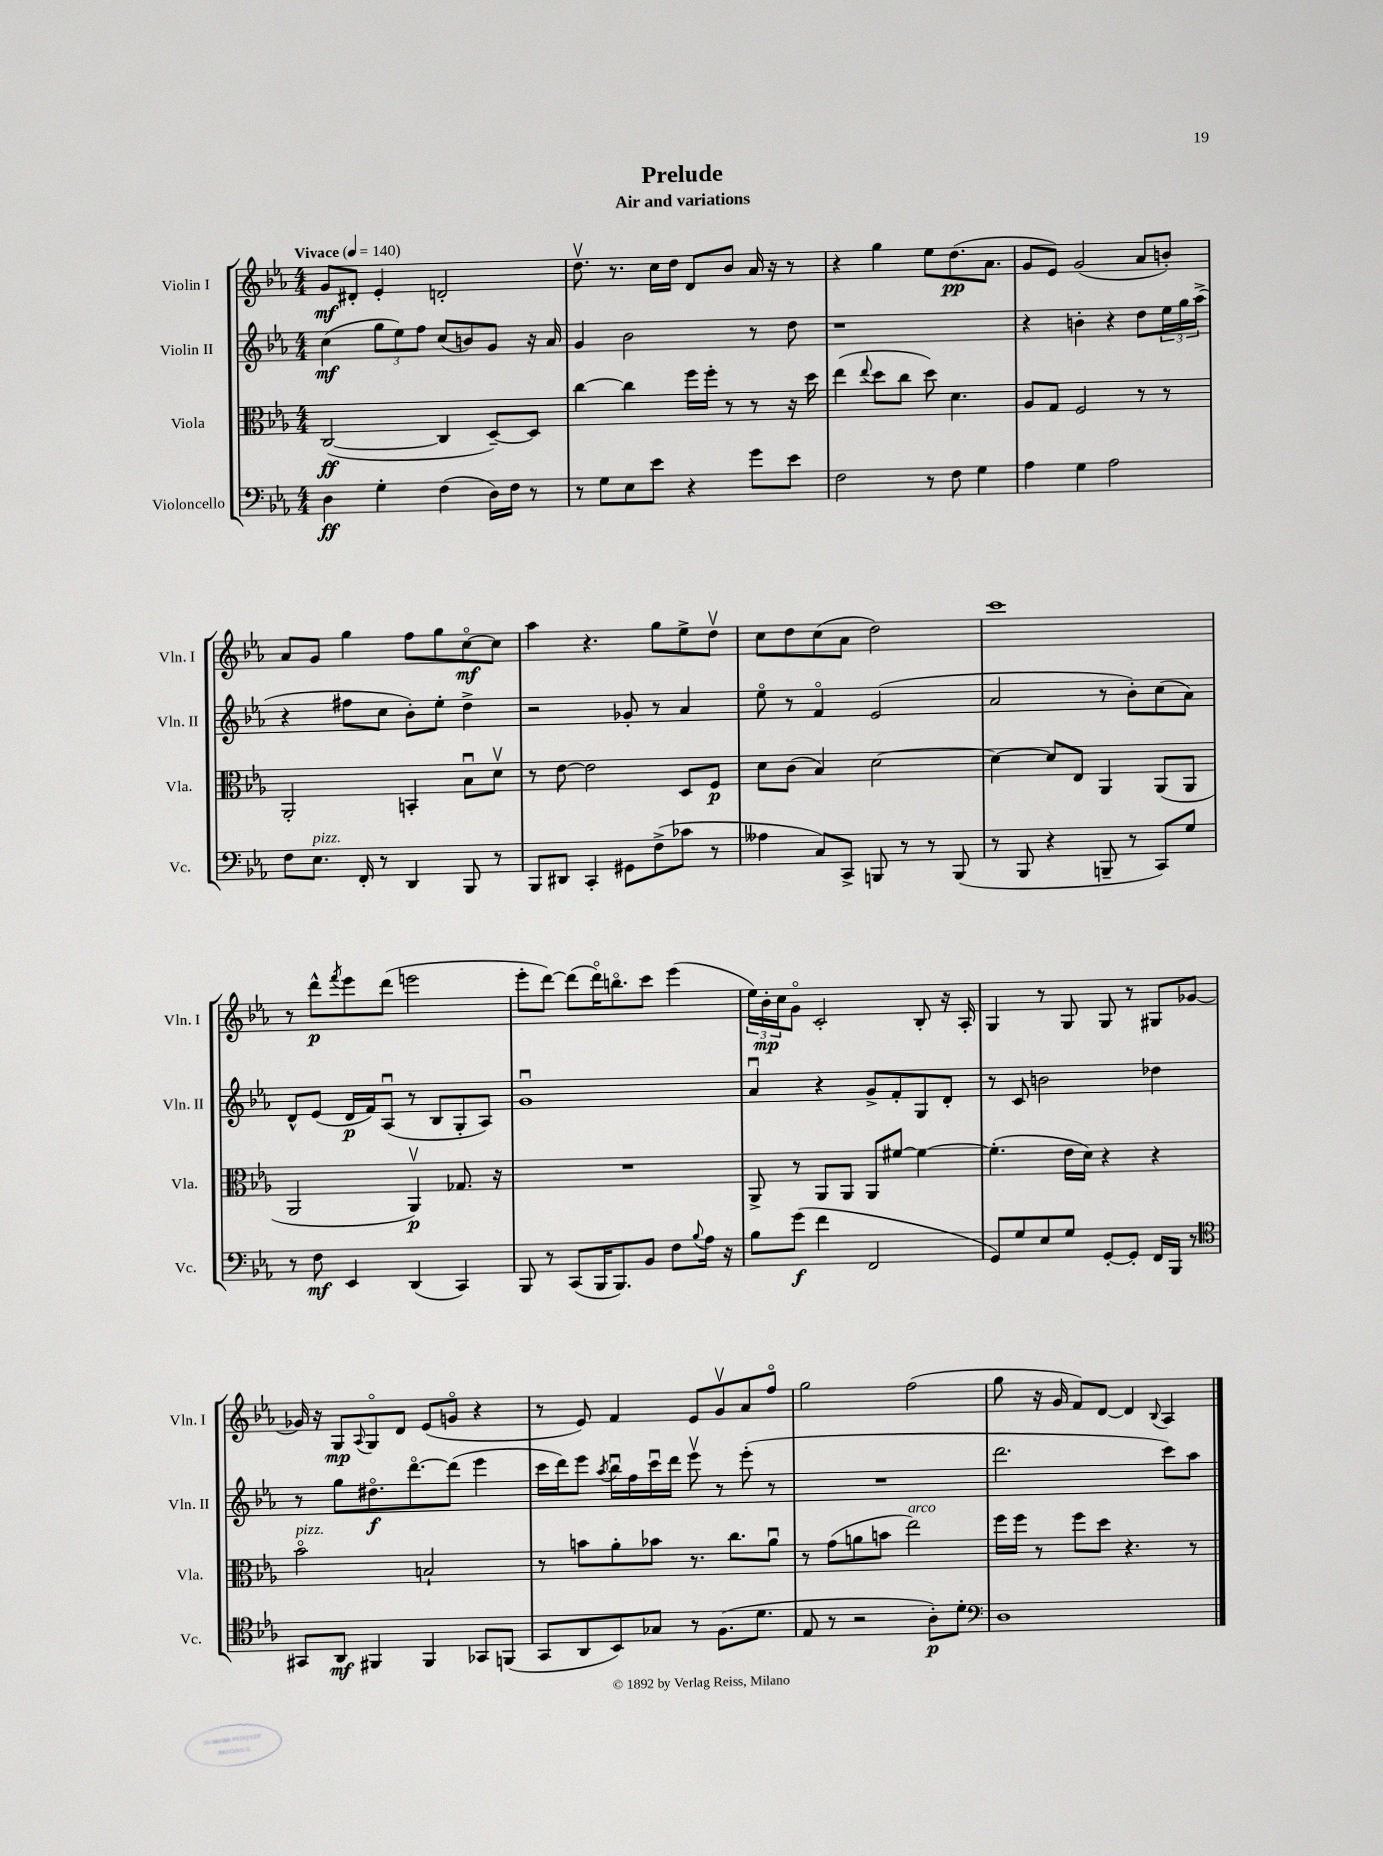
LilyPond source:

\header { title = "Prelude" subtitle = "Air and variations" }
<<
\new StaffGroup <<
\new Staff = "s0" \with { instrumentName = "Violin I" shortInstrumentName = "Vln. I" } {
    \clef treble \key ees \major \numericTimeSignature \time 4/4 \tempo "Vivace" 4 = 140
    g'8\mf dis'8-. ees'4-. d'2-. |
    d''8.\upbow r8. c''16 d''16 d'8 bes'8 aes'16 r16 r8 |
    r4 g''4 ees''8 d''8.\pp( aes'8. |
    g'8 ees'8) g'2( aes'8 b'8-.) |
    aes'8 g'8 g''4 f''8 g''8 c''8~\flageolet\mf c''8 |
    aes''4 r4. g''8 ees''8-> d''8\upbow |
    c''8 d''8 c''8( aes'8 d''2) |
    c'''1 |
    r8 d'''8-^\p \acciaccatura { f'''8 } ees'''8 d'''8( e'''2 |
    ees'''8-. d'''8~) d'''8( d'''16\flageolet) b''8.\flageolet c'''8 ees'''4( |
    \tuplet 3/2 { ees''16) bes'16-.\mp c''16 } g'8\flageolet c'2-. bes8-. r16 aes16-. |
    g4 r8 g8 g8 r8 gis8 ges'8~ |
    ges'16 r16 g8\mp \appoggiatura { aes8 } g8\flageolet d'8 ees'8( g'8\flageolet r4 |
    r8 ees'8) f'4 ees'8 g'8\upbow aes'8 f''8\flageolet |
    g''2 f''2( |
    g''8 r16 g'16 f'8) d'8~ d'4 \appoggiatura { bes8 } aes4 \bar "|." |
}
\new Staff = "s1" \with { instrumentName = "Violin II" shortInstrumentName = "Vln. II" } {
    \clef treble \key ees \major \numericTimeSignature \time 4/4
    c''4\mf( \tuplet 3/2 { g''8 ees''8) f''8 } c''8( b'8) g'8 r16 aes'16 |
    g'4 bes'2 r8 d''8 |
    r1 |
    r4 b'4-. r4 d''8 \tuplet 3/2 { ees''16 g''16 aes''16->( } |
    r4 fis''8 c''8 bes'8-.) ees''8-. d''4-> |
    r2 ges'8-. r8 aes'4 |
    ees''8\flageolet r8 f'4\flageolet ees'2( |
    aes'2 r8 bes'8-.) c''8( aes'8) |
    d'8-^ ees'8( d'16\p f'16) aes8\downbow( r8 bes8 g8-. aes8) |
    g'1\downbow |
    aes'4\downbow r4 g'8-> f'8-. g8 d'8-. |
    r8 c'8 b'2 des''4 |
    r8 g''8 dis''8.\flageolet\f d'''8.~\flageolet d'''8( ees'''4 |
    c'''16 d'''16) ees'''8 \acciaccatura { aes''8 } bes''16\downbow f''16 c'''16\downbow d'''16 ees'''8\upbow r8 ees'''8-.( r8 |
    R1 |
    d'''2. c'''8) aes''8 \bar "|." |
}
\new Staff = "s2" \with { instrumentName = "Viola" shortInstrumentName = "Vla." } {
    \clef alto \key ees \major \numericTimeSignature \time 4/4
    c2~\ff( c4 d8~--) d8 |
    c''4~ c''4 f''16 f''16-. r8 r8 r16 d''16 |
    ees''4( \appoggiatura { ees''8 } d''8 c''8 d''8) d'4. |
    aes8 g8 f2 r8 r8 |
    aes,2-. b,4-. bes8\downbow d'8\upbow |
    r8 ees'8~ ees'2 d8 f8\p |
    d'8 c'8( bes4) d'2~ |
    d'4~ d'8 ees8 aes,4 aes,8( aes,8 |
    aes,2 aes,4\upbow\p) ges8. r16 |
    R1 |
    aes,8-> r8 aes,8 aes,8 aes,8 fis'8~ fis'4~ |
    fis'4.-.( ees'16 d'16) r4 r4 |
    bes'2\flageolet^\markup { \italic "pizz." } b2-! |
    r8 b'8 aes'8-. bes'8 r8. c''8. aes'8\downbow |
    r8 g'8( a'8 b'8 ees''2^\markup { \italic "arco" }) |
    f''16 f''16 r8 f''8 d''8 r4. r8 \bar "|." |
}
\new Staff = "s3" \with { instrumentName = "Violoncello" shortInstrumentName = "Vc." } {
    \clef bass \key ees \major \numericTimeSignature \time 4/4
    d4\ff g4-. f4( d16) f16 r8 |
    r8 g8 ees8 ees'8 r4 g'8 ees'8 |
    f2 r8 f8 g4 |
    aes4 g4 aes2 |
    f8 ees8.^\markup { \italic "pizz." } f,16-. r8 d,4 bes,,8 r8 |
    bes,,8 dis,8 c,4-. gis,8 f8->( ces'8 r8 |
    aeses4 c8) c,8-> b,,8 r8 r8 b,,8( |
    r8 bes,,8 r4 b,,8-- r8 c,8) g8 |
    r8 f8\mf ees,4 d,4( c,4) |
    bes,,8 r8 c,8( bes,,16 bes,,8.) bes,8 f8 \appoggiatura { bes8 } aes16 r16 |
    bes8 g'8\f( f'4 f,2 |
    g,8) g8 ees8 g8 g,8~-. g,8-. f,16 bes,,16 r8 |
    \clef tenor gis,8 aes,8\mf fis,4 fis,4 ges,8 f,8( |
    g,8 aes,8 bes,8) ges8 r8 f8.( d'8. |
    ees8 r8 r2 aes8-.\p) d'8-. |
    \clef bass d1 \bar "|." |
}
>>
>>
\layout { \context { \Score \remove "Bar_number_engraver" } }
